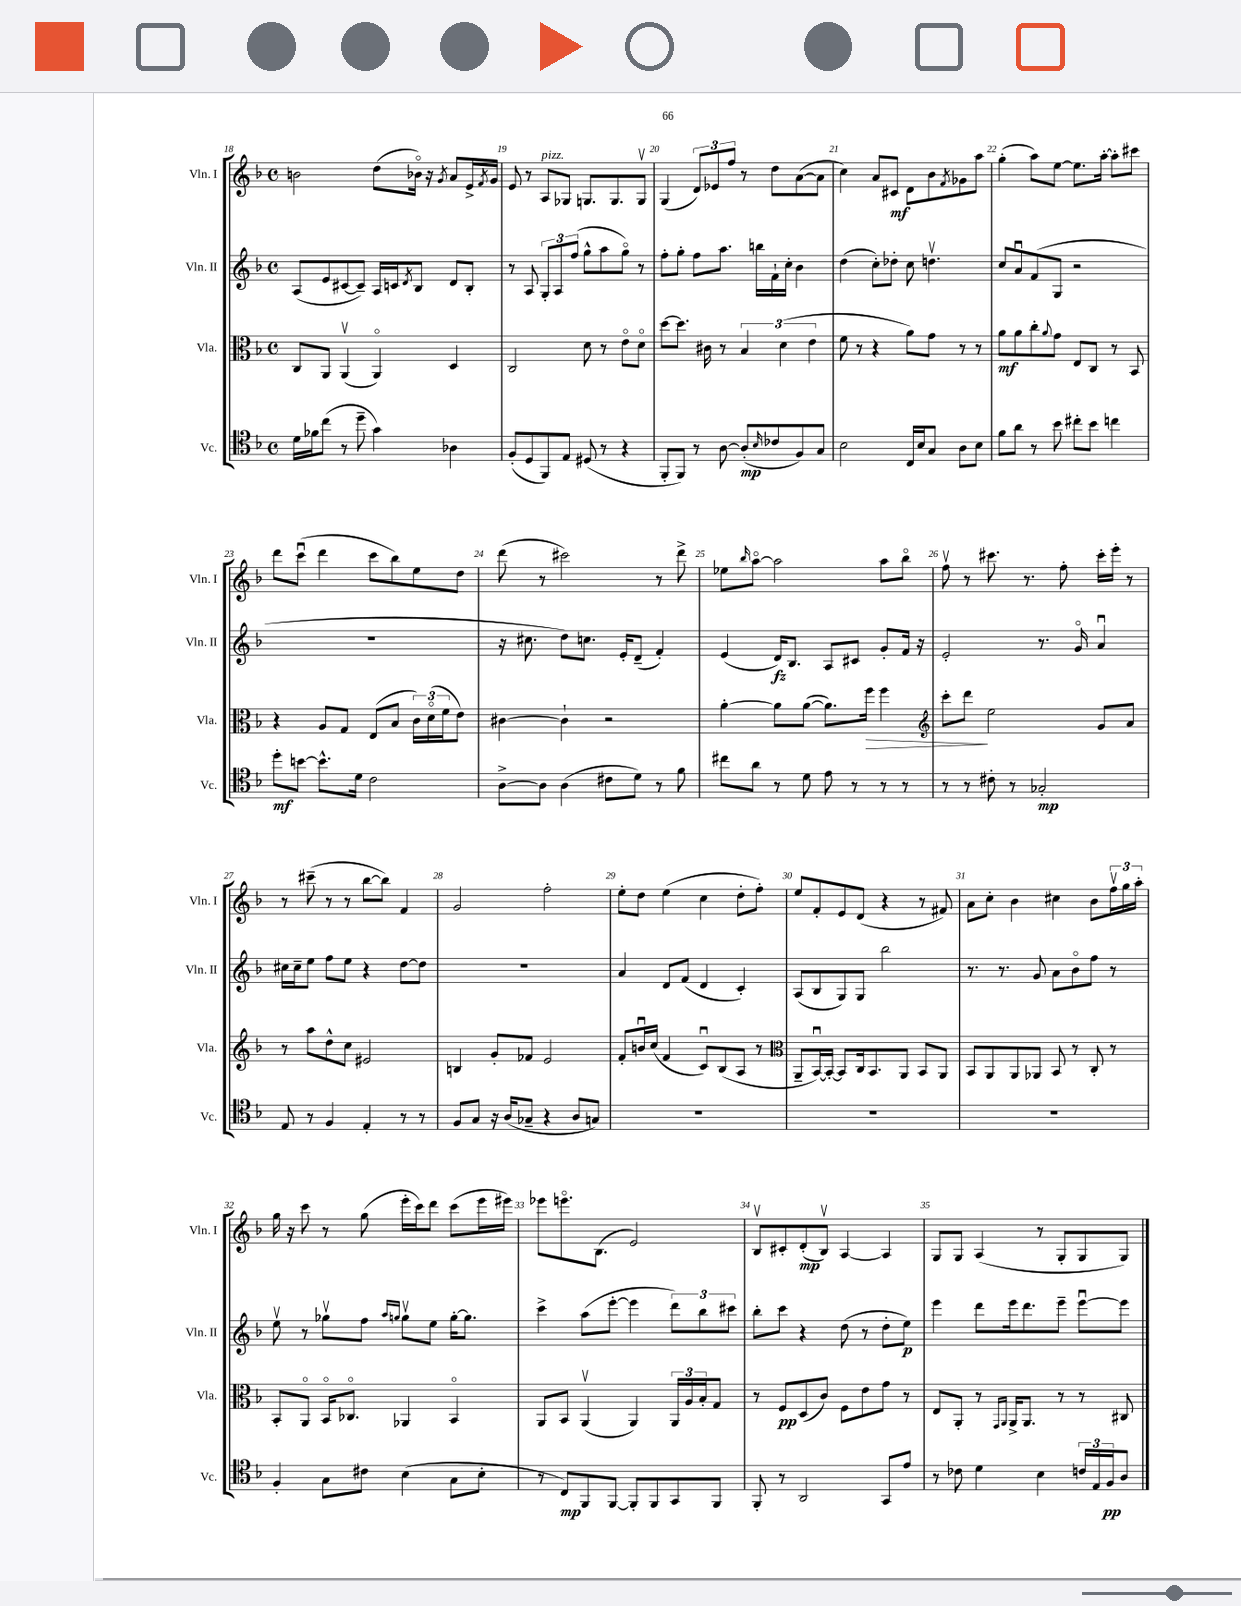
<<
\new StaffGroup <<
\new Staff = "s0" \with { instrumentName = "Vln. I" shortInstrumentName = "Vln. I" } {
    \clef treble \key f \major \defaultTimeSignature \time 4/4
    b'2 d''8( bes'16\flageolet) r16 \acciaccatura { g'8 } a'8 e'16-> \acciaccatura { f'8 } g'16 |
    e'8 r8 a8^\markup { \italic "pizz." } ges8 g8. g8. g8\upbow |
    g4( \tuplet 3/2 { d'8) ees'8 f''8 } r8 d''8 a'8~( a'8 |
    c''4) a'8 cis'8\mf d'8 bes'8 \acciaccatura { f'8 } ges'8 a''8 |
    g''4-.( a''8) e''8~ e''8. a''16~-. a''8-. cis'''8 |
    d'''8 c'''8\downbow( d'''4 c'''8 bes''8) e''8 d''8 |
    d'''8( r8 cis'''2) r8 d'''8-> |
    ees''8 \grace { bes''16 } a''8~\flageolet a''2 a''8 bes''8\flageolet |
    f''8\upbow r8 cis'''8. r8. f''8-. cis'''16-. e'''16-. r8 |
    r8 cis'''8--( r8 r8 bes''8~ bes''8) f'4 |
    g'2 f''2-. |
    e''8-. d''8 e''4( c''4 d''8-. f''8-.) |
    e''8 f'8-. e'8 d'8( r4 r8 fis'8) |
    a'8 c''8-. bes'4 cis''4 bes'8 \tuplet 3/2 { f''16\upbow g''16 a''16-. } |
    g''16 r16 c'''8 r8 g''8( e'''16-. c'''16) d'''8 c'''8( e'''16 eis'''16) |
    ees'''8 e'''8.\flageolet bes8.( e'2) |
    bes8\upbow cis'8-. d'8-.\mp( bes8\upbow) a4~ a4 |
    g8 g8 a4( r8 g8-. g8 g8) \bar "|." |
}
\new Staff = "s1" \with { instrumentName = "Vln. II" shortInstrumentName = "Vln. II" } {
    \clef treble \key f \major \defaultTimeSignature \time 4/4
    a8( e'8 cis'8~ cis'8--) a16 c'16 \acciaccatura { d'8 } bes8 d'8 bes8-. |
    r8 a8 \tuplet 3/2 { g8-. a8 f''8( } g''8-^ a''8 g''8\flageolet) r8 |
    f''8-. g''8-. f''8 a''8. b''16 f'16-! c''16-. bes'4 |
    d''4( c''8-.) des''8-. c''8 d''4.\upbow |
    c''8 a'8\downbow f'8( g8 r2 |
    R1 |
    r16 cis''8. d''8) c''8. e'16-. d'8--( f'4-.) |
    e'4( d'16\fz) bes8. a8 cis'8 g'8-. f'16 r16 |
    e'2-. r8. g'16\flageolet a'4\downbow |
    cis''16 cis''16-- e''8 f''8 e''8 r4 d''8~ d''8 |
    R1 |
    a'4 d'8 f'8( d'4 c'4-.) |
    a8( bes8 g8) g8 bes''2 |
    r8. r8. g'8 a'8 bes'8\flageolet f''8 r8 |
    e''8\upbow r8 ges''8\upbow f''8 \grace { a''16 g''16 } g''8\upbow e''8 g''16~-. g''8. |
    c'''4-> a''8( e'''8~-. e'''4 \tuplet 3/2 { d'''8) bes''8 cis'''8 } |
    bes''8-. c'''8 r4 d''8( r8 d''8-. e''8\p) |
    e'''4 d'''8 e'''16 d'''8. e'''8-- e'''8~\downbow e'''8 \bar "|." |
}
\new Staff = "s2" \with { instrumentName = "Vla." shortInstrumentName = "Vla." } {
    \clef alto \key f \major \defaultTimeSignature \time 4/4
    c8 a,8 a,4\upbow( a,4\flageolet) d4 |
    c2 d'8 r8 e'8\flageolet d'8\flageolet |
    d''8~ d''8. cis'16 r8 \tuplet 3/2 { bes4 d'4( e'4 } |
    f'8 r8 r4 a'8) g'8 r8 r8 |
    a'8\mf a'8 c''8-. \appoggiatura { a'8 } g'8 e8 c8 r8 bes,8 |
    r4 a8 g8 e8( bes8 \tuplet 3/2 { c'16) d'16\flageolet( f'16 } e'8) |
    cis'4~ cis'4-! r2 |
    a'4~-. a'8 a'8~( a'8.) f''16\> f''4 |
    \clef treble c'''8-. d'''8\! e''2 g'8 a'8 |
    r8 a''8 d''8-^ c''8 eis'2 |
    b4 g'8-. fes'8 e'2 |
    f'8-. b'16\downbow c''16( f'4 c'8\downbow) bes8( a8 r8 |
    \clef alto a,8-- bes,16~\downbow) bes,16~-. bes,8 c16 bes,8. a,8 bes,8 a,8 |
    bes,8 a,8 a,8 aes,8 bes,8 r8 c8-. r8 |
    bes,8-. a,8\flageolet bes,16\flageolet ces8.\flageolet aes,4 bes,4\flageolet |
    a,8 bes,8 a,4\upbow( a,4) \tuplet 3/2 { a,16 a16 bes16-. } g8 |
    r8 f8\pp d8( c'8) f8 e'8 g'8 r8 |
    e8 a,8-. r8 \grace { g,16 a,16 } a,16-> a,8. r8 r8 cis8 \bar "|." |
}
\new Staff = "s3" \with { instrumentName = "Vc." shortInstrumentName = "Vc." } {
    \clef tenor \key f \major \defaultTimeSignature \time 4/4
    d'16 fes'16 c''8( r8 d''8-- g'4) aes4 |
    f8-.( d8 f,8) e8 dis8( r8 r4 |
    f,8-. f,8) r8 a8~ a8-.\mp( \grace { bes16 } ces'8 f8) g8 |
    bes2 c16 bes16 g8 a8 bes8 |
    f'8 a'8 r8 bes'8 cis''8-. bes'8 c''4 |
    d''8-.\mf b'8~ b'8.-^ d'16 c'2 |
    a8~-> a8 a4( cis'8 d'8) r8 f'8 |
    cis''8 a'8 r8 d'8 e'8 r8 r8 r8 |
    r8 r8 cis'8-. r8 ges2-.\mp |
    e8 r8 f4 e4-. r8 r8 |
    f8 g8 r16 a16( ges8-- r4 a8 g8) |
    R1 |
    R1 |
    R1 |
    f4-. g8 cis'8 bes4( g8 bes8-. |
    r8 c8\mp) f,8 f,8~ f,8-. f,8 g,8 f,8 |
    f,8-. r8 a,2 g,8 e'8 |
    r8 ces'8 d'4 bes4 \tuplet 3/2 { c'16 e16 f16\pp } a8 \bar "|." |
}
>>
>>
\layout { \context { \Score currentBarNumber = #18 \override BarNumber.break-visibility = ##(#f #t #t) barNumberVisibility = #all-bar-numbers-visible } }
